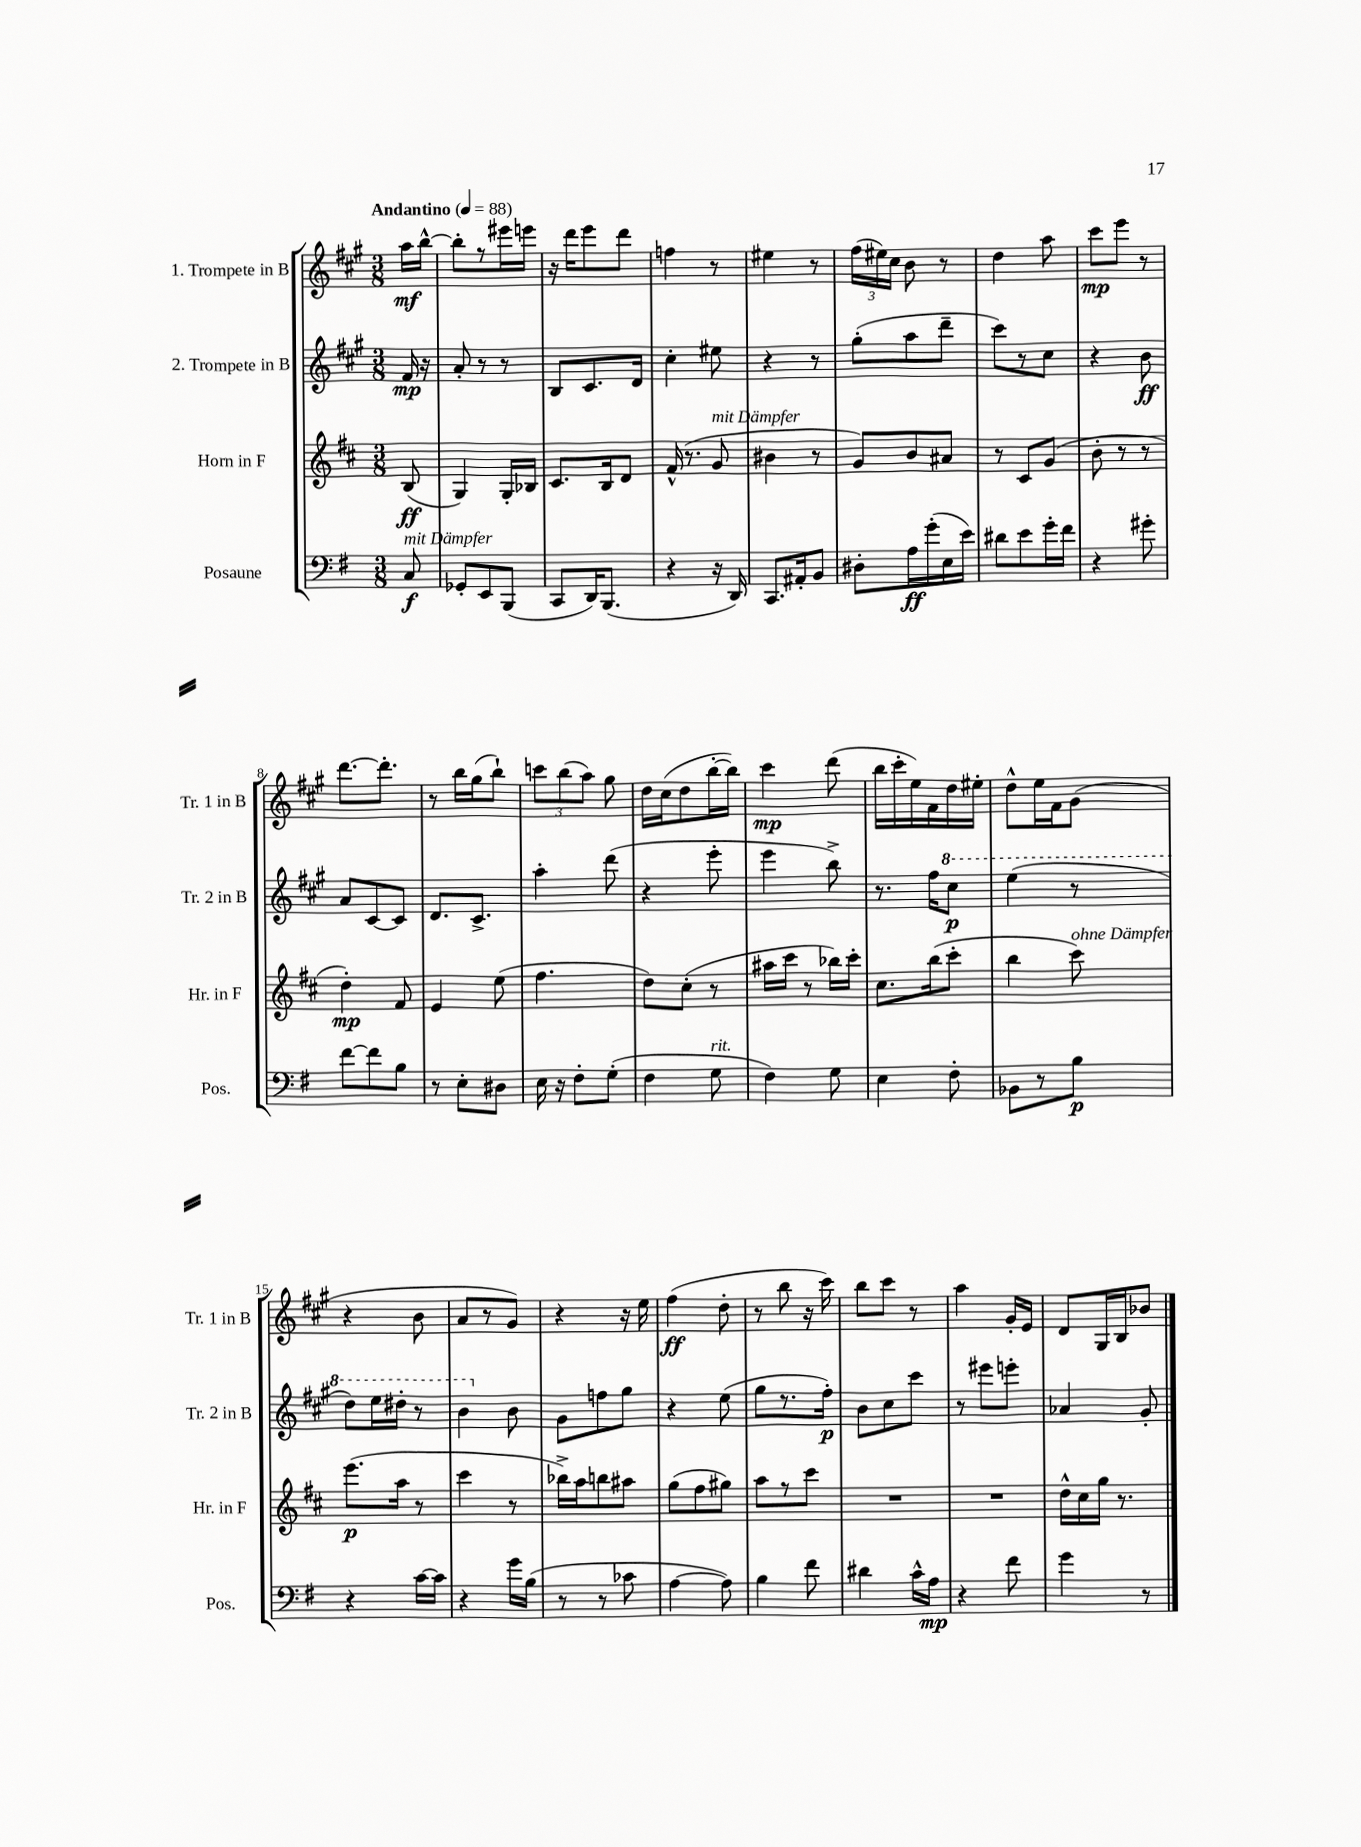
<<
\new StaffGroup <<
\new Staff = "s0" \with { instrumentName = "1. Trompete in B" shortInstrumentName = "Tr. 1 in B" } {
    \clef treble \key a \major \numericTimeSignature \time 3/8 \partial 8 \tempo "Andantino" 4 = 88
    \autoBeamOff a''16[\mf b''16]~-^ |
    b''8[-. r8 eis'''16 e'''16] |
    r16 d'''16[ e'''8 d'''8] |
    f''4 r8 |
    eis''4 r8 |
    \tuplet 3/2 { fis''16[( eis''16) cis''16] } b'8 r8 |
    d''4 a''8 |
    cis'''8[\mp e'''8] r8 |
    d'''8.[~ d'''8.]-. |
    r8 b''16[ gis''16( b''8]-!) |
    \tuplet 3/2 { c'''8[ b''8( a''8]) } gis''8 |
    d''16[ cis''16( d''8 b''16~-. b''16]) |
    cis'''4\mp d'''8( |
    b''16[ cis'''16-. e''16) fis'16 d''16 eis''16]-. |
    d''8[-^ e''16 fis'16 gis'8]( |
    r4 b'8 |
    a'8[ r8 gis'8]) |
    r4 r16 e''16 |
    fis''4\ff( d''8-. |
    r8 b''8 r16 cis'''16) |
    b''8[ cis'''8] r8 |
    a''4 gis'16[-. e'16] |
    d'8[ gis16 b16 bes'8] \bar "|." |
}
\new Staff = "s1" \with { instrumentName = "2. Trompete in B" shortInstrumentName = "Tr. 2 in B" } {
    \clef treble \key a \major \numericTimeSignature \time 3/8 \partial 8
    \autoBeamOff fis'16\mp r16 |
    a'8-. r8 r8 |
    b8[ cis'8. d'16] |
    cis''4-. eis''8 |
    r4 r8 |
    gis''8[-.( a''8 d'''8]-- |
    cis'''8[) r8 cis''8] |
    r4 b'8\ff |
    a'8[ cis'8~ cis'8] |
    d'8.[ cis'8.]-> |
    a''4-. d'''8( |
    r4 e'''8-. |
    e'''4 b''8->) |
    r8. fis''16[ \ottava #1 cis'''8]\p |
    e'''4( r8 |
    d'''8[) e'''16 dis'''16]-. r8 |
    b''4 \ottava #0 b'8 |
    gis'8[ f''8 gis''8] |
    r4 e''8( |
    gis''8[ r8. fis''16]-.\p) |
    b'8[ cis''8 cis'''8] |
    r8 eis'''8[ e'''8]-. |
    aes'4 gis'8-. \bar "|." |
}
\new Staff = "s2" \with { instrumentName = "Horn in F" shortInstrumentName = "Hr. in F" } {
    \clef treble \key d \major \numericTimeSignature \time 3/8 \partial 8
    \autoBeamOff b8\ff( |
    g4) g16[-. bes16] |
    cis'8.[ b16 d'8] |
    fis'16-^( r8. g'8^\markup { \italic "mit Dämpfer" } |
    bis'4 r8 |
    g'8[) b'8 ais'8] |
    r8 cis'8[ g'8]( |
    b'8-. r8 r8 |
    d''4-.\mp) fis'8 |
    e'4 e''8( |
    fis''4. |
    d''8[) cis''8]-.( r8 |
    ais''16[ cis'''16] r8 bes''16[) cis'''16]-. |
    cis''8.[ b''16( cis'''8]-. |
    b''4 cis'''8^\markup { \italic "ohne Dämpfer" }) |
    e'''8.[\p( a''16] r8 |
    cis'''4 r8 |
    bes''16[->) a''16 b''8 ais''8] |
    g''8[( fis''8 gis''8]) |
    a''8[ r8 cis'''8] |
    R4. |
    R4. |
    d''16[-^ cis''16 g''16] r8. \bar "|." |
}
\new Staff = "s3" \with { instrumentName = "Posaune" shortInstrumentName = "Pos." } {
    \clef bass \key g \major \numericTimeSignature \time 3/8 \partial 8
    \autoBeamOff c8\f^\markup { \italic "mit Dämpfer" } |
    ges,8[-. e,8 b,,8]( |
    c,8[ d,16) b,,8.]( |
    r4 r16 d,16) |
    c,8.[ ais,16-. b,8] |
    dis8[-. a16\ff g'16-.( e16 e'16]) |
    dis'8[ e'8 g'16-. fis'16] |
    r4 gis'8-. |
    fis'8[~ fis'8 b8] |
    r8 e8[-. dis8] |
    e16 r16 fis8[-. g8]-.( |
    fis4 g8^\markup { \italic "rit." } |
    fis4) g8 |
    e4 fis8-. |
    bes,8[ r8 b8]\p |
    r4 c'16[~ c'16] |
    r4 g'16[ b16]( |
    r8 r8 ces'8 |
    a4~ a8) |
    b4 fis'8 |
    dis'4 c'16[-^ a16]\mp |
    r4 fis'8 |
    g'4 r8 \bar "|." |
}
>>
>>
